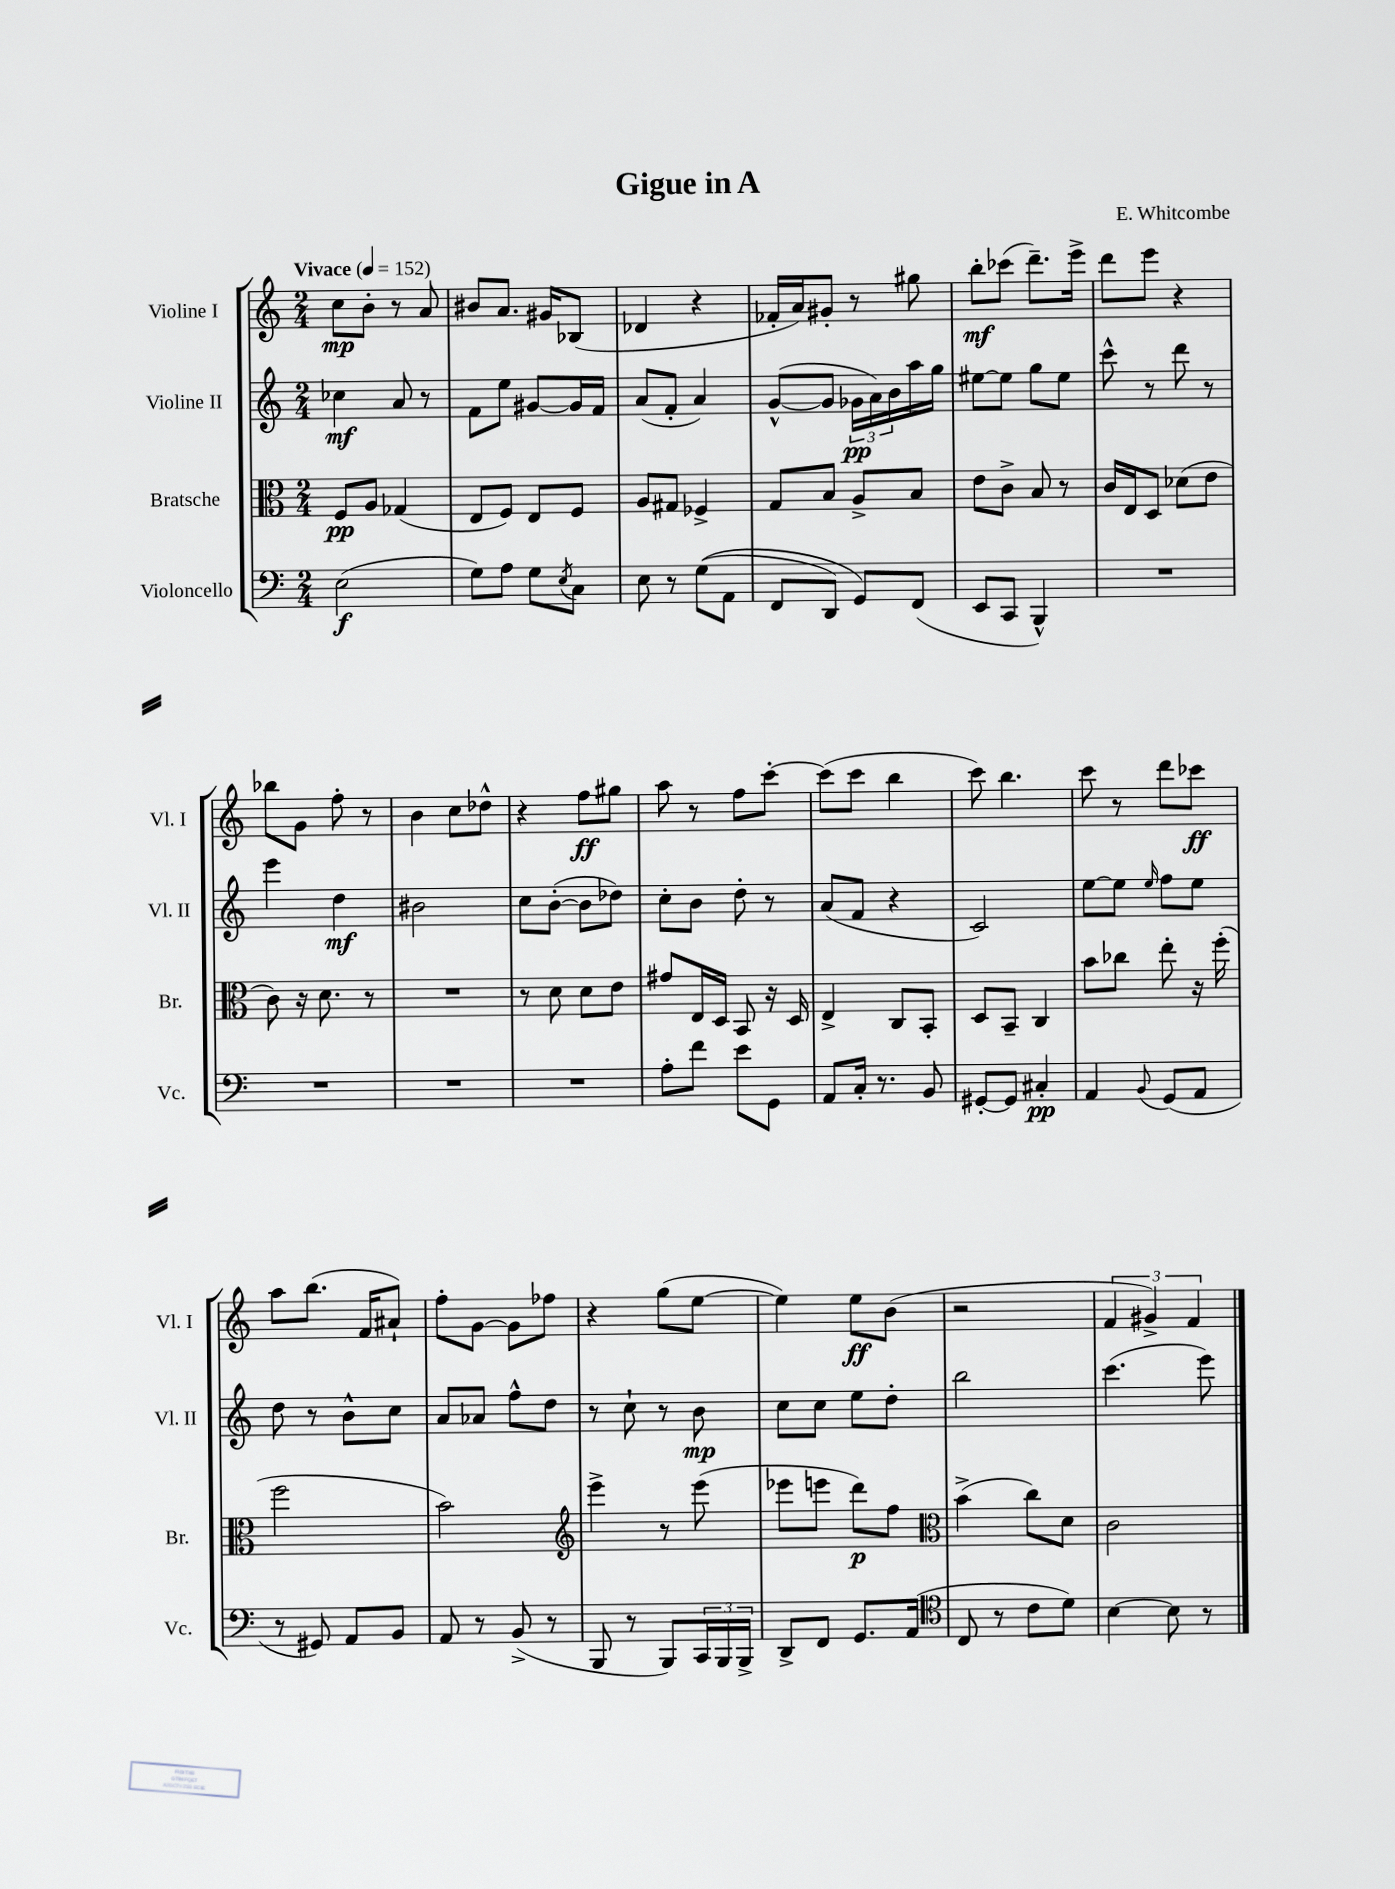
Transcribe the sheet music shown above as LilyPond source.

\header { title = "Gigue in A" composer = "E. Whitcombe" }
<<
\new StaffGroup <<
\new Staff = "s0" \with { instrumentName = "Violine I" shortInstrumentName = "Vl. I" } {
    \clef treble \key c \major \numericTimeSignature \time 2/4 \tempo "Vivace" 4 = 152
    c''8\mp b'8-. r8 a'8 |
    bis'8 a'8. gis'16 bes8( |
    des'4 r4 |
    fes'16-. a'16) gis'8-. r8 gis''8 |
    b''8-.\mf ces'''8( d'''8.--) e'''16-> |
    d'''8 e'''8 r4 |
    bes''8 g'8 f''8-. r8 |
    b'4 c''8 des''8-^ |
    r4 f''8\ff gis''8 |
    a''8 r8 f''8 c'''8~-. |
    c'''8( c'''8 b''4 |
    c'''8) b''4. |
    c'''8 r8 d'''8 ces'''8\ff |
    a''8 b''8.( f'16 ais'8-!) |
    f''8-. g'8~ g'8 fes''8 |
    r4 g''8( e''8~ |
    e''4) e''8\ff b'8( |
    r2 |
    \tuplet 3/2 { f'4 gis'4->) f'4 } \bar "|." |
}
\new Staff = "s1" \with { instrumentName = "Violine II" shortInstrumentName = "Vl. II" } {
    \clef treble \key c \major \numericTimeSignature \time 2/4
    ces''4\mf a'8 r8 |
    f'8 e''8 gis'8~ gis'16 f'16 |
    a'8( f'8-. a'4) |
    g'8~-^( g'8 \tuplet 3/2 { ges'16\pp a'16) b'16 } a''16 g''16 |
    eis''8~ eis''8 g''8 eis''8 |
    c'''8-^ r8 d'''8 r8 |
    e'''4 d''4\mf |
    bis'2 |
    c''8 b'8~-.( b'8 des''8) |
    c''8-. b'8 d''8-. r8 |
    a'8( f'8 r4 |
    c'2) |
    e''8~ e''8 \grace { e''16 } f''8 e''8 |
    d''8 r8 b'8-^ c''8 |
    a'8 aes'8 f''8-^ d''8 |
    r8 c''8-! r8 b'8\mp |
    c''8 c''8 e''8 d''8-. |
    b''2 |
    c'''4.( e'''8) \bar "|." |
}
\new Staff = "s2" \with { instrumentName = "Bratsche" shortInstrumentName = "Br." } {
    \clef alto \key c \major \numericTimeSignature \time 2/4
    f8\pp a8 ges4( |
    e8 f8) e8 f8 |
    a8 gis8 fes4-> |
    g8 b8 a8-> b8 |
    e'8 c'8-> b8 r8 |
    c'16 e16 d8 des'8( e'8 |
    c'8) r16 d'8. r8 |
    R2 |
    r8 d'8 d'8 e'8 |
    gis'8 e16 d16 b,8 r16 d16 |
    e4-> c8 b,8-. |
    d8 b,8-- c4 |
    b'8 ces''8 e''8-. r16 f''16-.( |
    f''2 |
    b'2) |
    \clef treble e'''4-> r8 e'''8( |
    ees'''8 e'''8 d'''8\p) f''8 |
    \clef alto b'4->( c''8) d'8 |
    c'2 \bar "|." |
}
\new Staff = "s3" \with { instrumentName = "Violoncello" shortInstrumentName = "Vc." } {
    \clef bass \key c \major \numericTimeSignature \time 2/4
    e2\f( |
    g8) a8 g8 \acciaccatura { e8 } c8 |
    e8 r8 g8(\( a,8 |
    f,8 d,8) g,8\) f,8( |
    e,8 c,8 b,,4-^) |
    R2 |
    R2 |
    R2 |
    R2 |
    a8-. f'8 e'8 g,8 |
    a,8 c16-. r8. b,8 |
    gis,8~-. gis,8 cis4-.\pp |
    a,4 \appoggiatura { b,8 } g,8( a,8 |
    r8 gis,8) a,8 b,8 |
    a,8 r8 b,8->( r8 |
    b,,8 r8 b,,8) \tuplet 3/2 { c,16 b,,16 b,,16-> } |
    d,8-> f,8 g,8. a,16( |
    \clef tenor c8 r8 c'8 d'8) |
    b4~ b8 r8 \bar "|." |
}
>>
>>
\layout { \context { \Score \remove "Bar_number_engraver" } }
